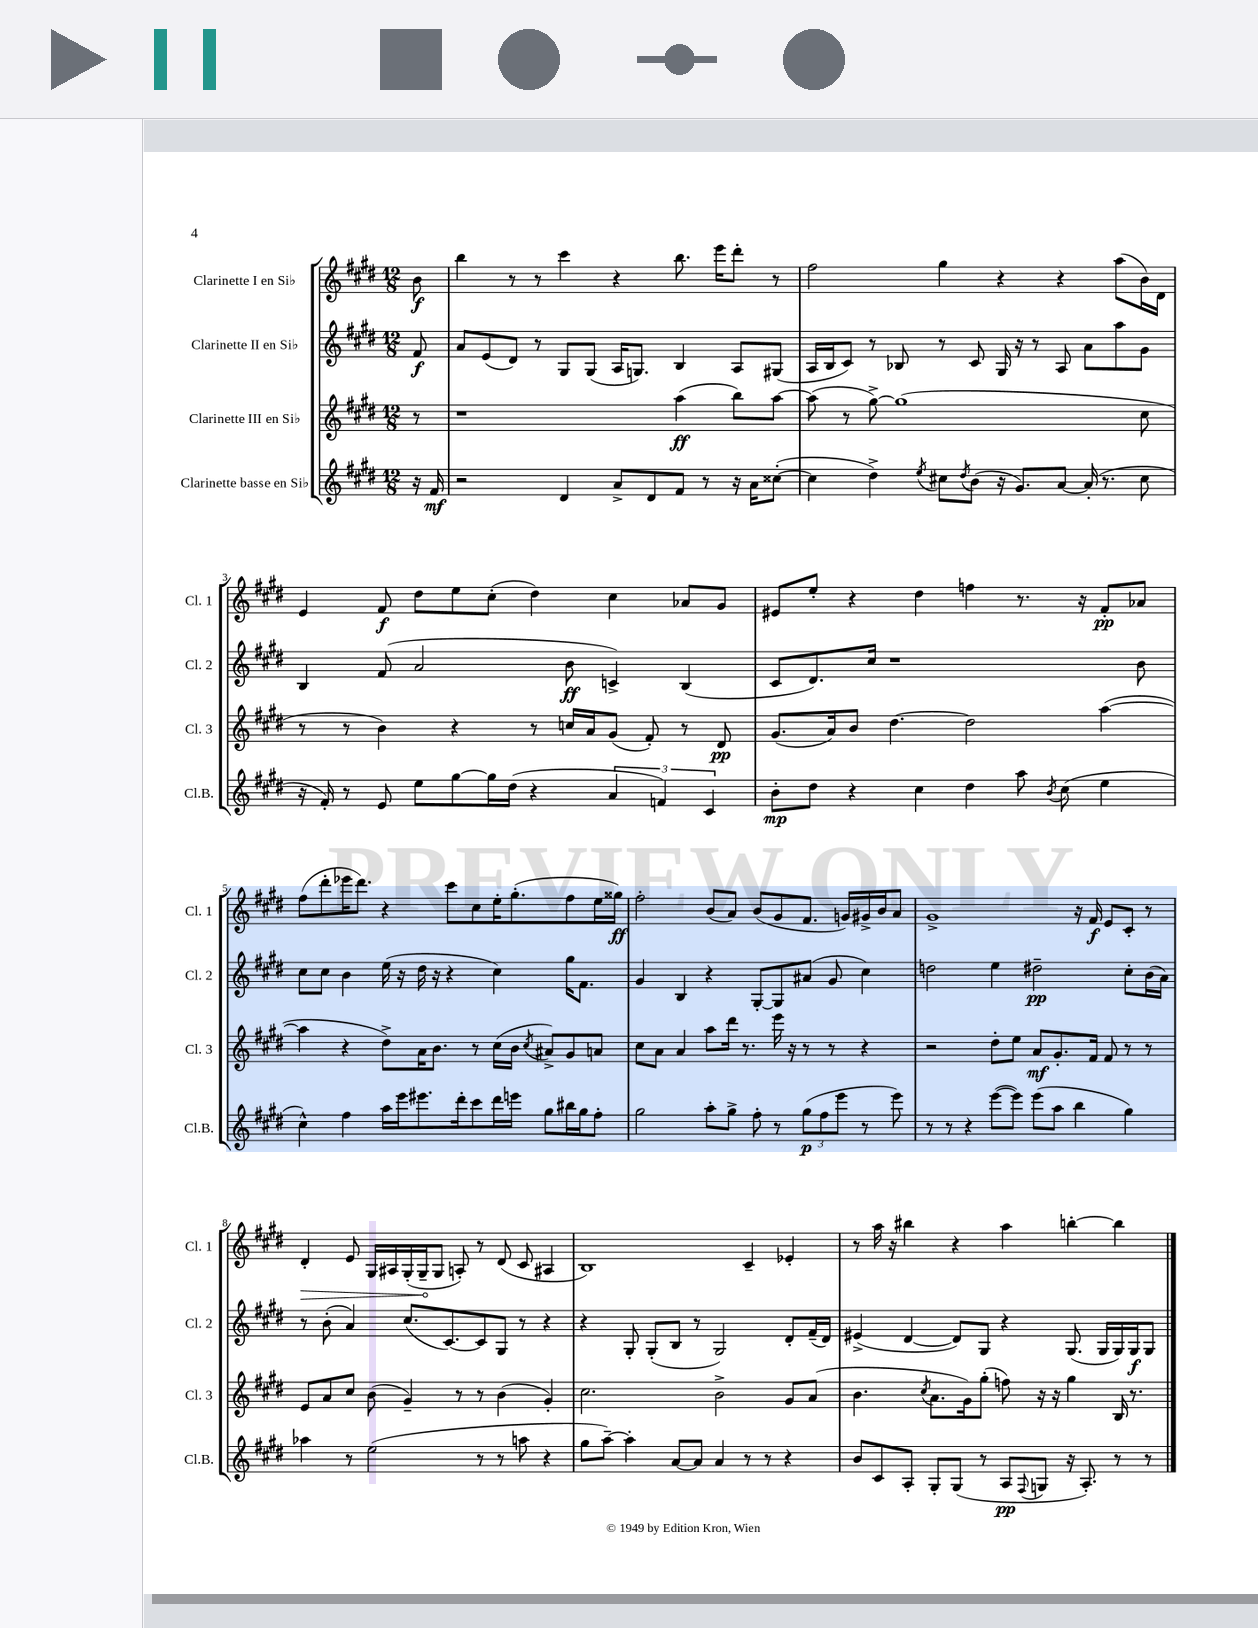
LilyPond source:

<<
\new StaffGroup <<
\new Staff = "s0" \with { instrumentName = "Clarinette I en Sib" shortInstrumentName = "Cl. 1" } {
    \clef treble \key e \major \numericTimeSignature \time 12/8 \partial 8
    b'8\f |
    b''4 r8 r8 cis'''4 r4 b''8. e'''16 dis'''8-. r8 |
    fis''2 gis''4 r4 r4 a''8( b'16) dis'16 |
    e'4 fis'8\f dis''8 e''8 cis''8-.( dis''4) cis''4 aes'8 gis'8 |
    eis'8 e''8-. r4 dis''4 f''4 r8. r16 fis'8-.\pp aes'8 |
    fis''8( dis'''8-. ees'''16 dis'''8.) r4 cis'''8 cis''8 e''16-. gis''8.-.( fis''8 e''16 gisis''16\ff) |
    fis''2-. b'8( a'8) b'8( gis'8 fis'8. g'16) gis'16-> b'16 a'8 |
    gis'1-> r16 fis'16\f e'8 cis'8-. r8 |
    \once \override Hairpin.circled-tip = ##t dis'4-.\> e'8 gis16 ais16 gis16-.( gis16--\! gis8 a8-.) r8 dis'8( cis'8 ais4 |
    b1) cis'4-- ees'4-. |
    r8 a''16 r16 bis''4 r4 a''4 b''4~-. b''4 \bar "|." |
}
\new Staff = "s1" \with { instrumentName = "Clarinette II en Sib" shortInstrumentName = "Cl. 2" } {
    \clef treble \key e \major \numericTimeSignature \time 12/8 \partial 8
    fis'8\f |
    a'8 e'8( dis'8) r8 gis8 gis8( a16 g8.) b4 a8 gis8( |
    a16 b16 cis'8) r8 bes8 r8 cis'8 gis16 r16 r8 a8 a'8 a''8 gis'8 |
    b4 fis'8( a'2 b'8\ff c'4->) b4( |
    cis'8 dis'8.) cis''16 r1 b'8 |
    cis''8 cis''8 b'4 e''16( r16 dis''16 r16 r4 cis''4) gis''16 fis'8. |
    gis'4 b4 r4 gis8~-. gis8 ais'8( gis'8 cis''4) |
    d''2 e''4 dis''2--\pp cis''8-. b'16( a'16) |
    r8 b'8-.( a'4) cis''8.( cis'8.~) cis'8 gis8 r8 r4 |
    r4 gis8-. gis8-.( b8 r8 gis2) dis'8-. fis'16--( dis'16) |
    eis'4->( dis'4~ dis'8) gis8 r4 gis8.( gis16 gis16) gis16\f gis8 \bar "|." |
}
\new Staff = "s2" \with { instrumentName = "Clarinette III en Sib" shortInstrumentName = "Cl. 3" } {
    \clef treble \key e \major \numericTimeSignature \time 12/8 \partial 8
    r8 |
    r1 a''4\ff( b''8) a''8~ |
    a''8( r8 gis''8~->) gis''1( cis''8 |
    r8 r8 b'4) r4 r8 c''16 a'16 gis'8( fis'8-.) r8 dis'8\pp |
    gis'8.( a'16) b'8 dis''4.~ dis''2 a''4~( |
    a''4 r4 dis''8->) a'16 b'8. r8 cis''16( b'16 \acciaccatura { cis''8 } ais'8->) gis'8 a'8 |
    cis''8 a'8 a'4 a''8 dis'''16 r8. e'''16 r16 r8 r8 r4 |
    r2 dis''8-. e''8 a'8\mf gis'8.-. fis'16 fis'8 r8 r8 |
    e'8 a'8 cis''8 b'8( gis'4--) r8 r8 b'4( gis'4-.) |
    cis''2. b'2-> gis'8 a'8( |
    b'4. \acciaccatura { cis''8 } a'8. gis'16) gis''8-.( f''8) r16 r16 gis''4 b16 r8. \bar "|." |
}
\new Staff = "s3" \with { instrumentName = "Clarinette basse en Sib" shortInstrumentName = "Cl.B." } {
    \clef treble \key e \major \numericTimeSignature \time 12/8 \partial 8
    r16 fis'16\mf |
    r2 dis'4 a'8-> dis'8 fis'8 r8 r16 a'16 cisis''8~-.( |
    cisis''4 dis''4->) \acciaccatura { e''8 } cis''8 \acciaccatura { dis''8 } b'8( r16 gis'8.) a'8~ a'16-.( r8. cis''8 |
    r16 fis'16-.) r8 e'8 e''8 gis''8~ gis''16 dis''16( r4 \tuplet 3/2 { a'4 f'4) cis'4 } |
    b'8-.\mp dis''8 r4 cis''4 dis''4 a''8 \acciaccatura { b'8 } cis''8( e''4 |
    cis''4-^) fis''4 a''16 e'''16 eis'''8. dis'''16-. cis'''8 dis'''16 e'''16 gis''8 bis''16 gis''16 fis''8-. |
    gis''2 a''8-. gis''8-> fis''8-. r8 \tuplet 3/2 { gis''8\p( fis''8 e'''8 } r8 e'''8) |
    r8 r8 r4 e'''8~( e'''8) e'''8( a''8 b''4 gis''4) |
    aes''4 r8 e''2( r8 r8 a''8 r4 |
    gis''8 a''8~--) a''4-. a'8~ a'8 a'4 r8 r8 r4 |
    b'8 cis'8 a8-. gis8-. gis8( r8 a8\pp \appoggiatura { fis8 } g8 r16 a8.-.) r8 r8 \bar "|." |
}
>>
>>
